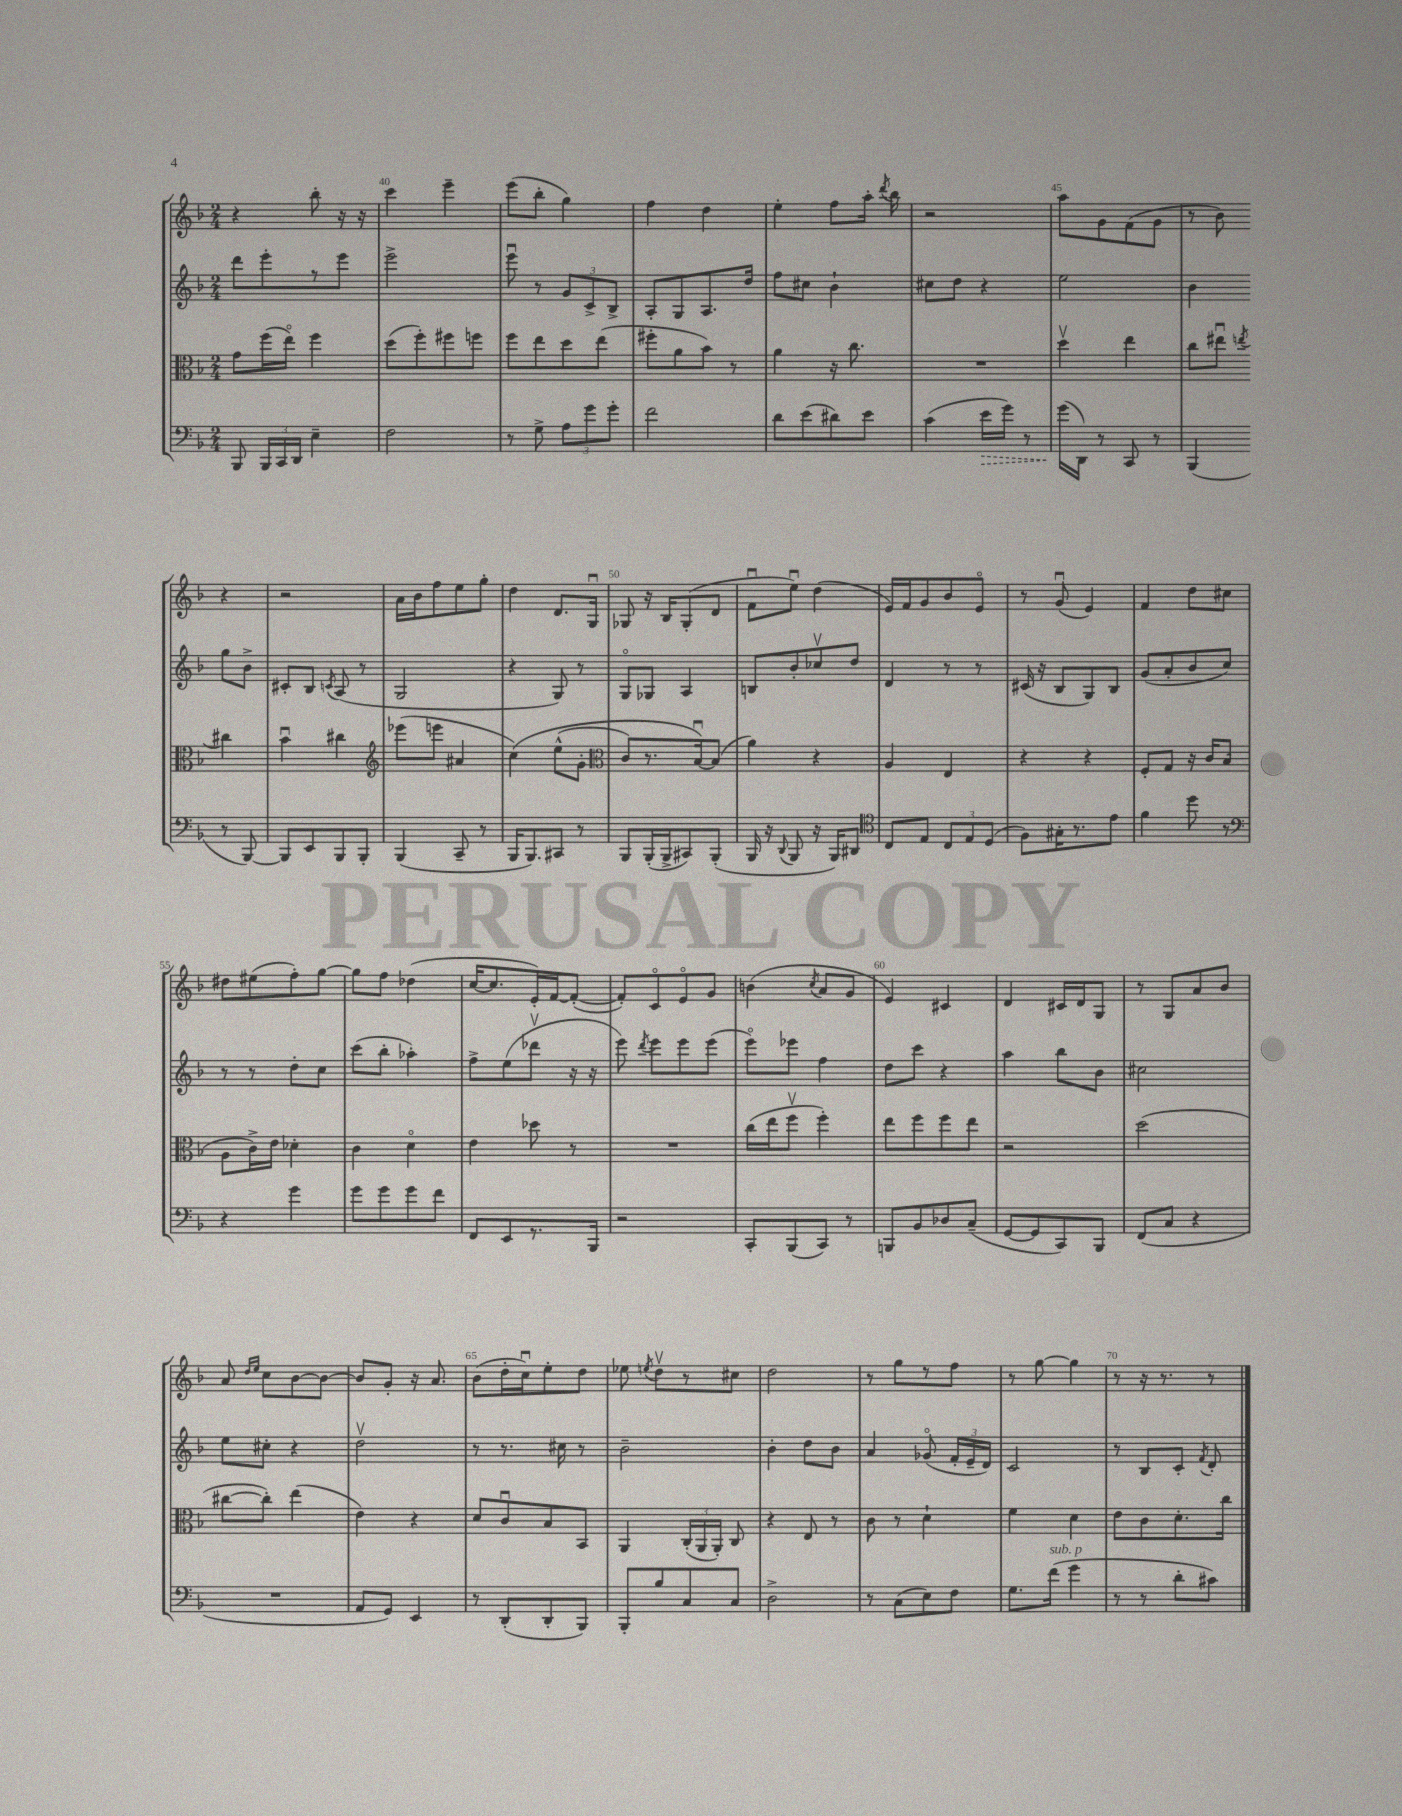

**kern	**kern	**kern	**kern
*staff4	*staff3	*staff2	*staff1
*clefF4	*clefC3	*clefG2	*clefG2
*k[b-]	*k[b-]	*k[b-]	*k[b-]
*M2/4	*M2/4	*M2/4	*M2/4
8BBB-/	8g\L	8ddd\L	4r
24BBB-/LL	(16ff\L	8eee'\	.
24CC/	.	.	.
.	16eeo\JJ)	.	.
24DD/JJ	.	.	.
4E~\	4ff\	8r	8bb-'\
.	.	8eee\J	16r
.	.	.	16r
=	=	=	=
2F\	(8dd\L	2eee^\	4ccc\
.	8ff'\)	.	.
.	8ff#\	.	4eee~\
.	8ff\J	.	.
=	=	=	=
8r	8ff\L	8eeeu\	(8eee\L
8G^\	8ee\	8r	8bb-'\J
12A\L	8dd\	12g/L	4gg\)
12g\	.	12c^/	.
.	(8ee\J	.	.
12g'\J	.	12B-^/J	.
=	=	=	=
2f\	8ff#'\L	8A'/L	4ff\
.	8a\	8G/	.
.	8b-\J)	8.A/	4dd\
.	8r	.	.
.	.	16dd/Jk	.
=	=	=	=
8d\L	4a\	8ff\L	4ee'\
(8e\	.	8cc#\J	.
8d#\)	16r	4b-`\	8ff\L
.	8.cc\	.	.
8e\J	.	.	16aa'\Jk
.	.	.	8qddd/
.	.	.	16bb-\
=	=	=	=
(4c\	2r	8cc#\L	2r
.	.	8dd\J	.
16e\LL	.	4r	.
16g\JJ)	.	.	.
8r	.	.	.
=	=	=	=
(16g\LL	4ddv\	2ee\	8aa\L
16DD\JJ)	.	.	.
8r	.	.	8g\
8CC/	4ee\	.	(8f\
8r	.	.	8g\J
=	=	=	=
(4BBB-/	8cc\L	4b-\	8r
.	8ee#u\J	.	8b-\)
.	8qee/	.	.
8r	4cc#\	8gg\L	4r
[8BBB-/)	.	8b-^\J	.
=	=	=	=
8BBB-/]L	4b-u\	8c#'/L	2r
8EE/	.	8B-/J	.
.	.	8qc/	.
8BBB-/	4cc#\	(8A/	.
8BBB-'/J	.	8r	.
=	=	=	=
*	*clefG2	*	*
(4BBB-/	(8eee-\L	2G/	16a\LL
.	.	.	16b-\J
.	8eee\J	.	8ff\
8CC~/	4a#/	.	8ee\
8r	.	.	8gg'\J
=	=	=	=
16BBB-/LK	&(4cc\)	4r	4dd\
8.BBB-/)	.	.	.
8CC#/J	(8ee^^\L	8G/)	8.d/L
8r	8g'\J	8r	.
.	.	.	16Gu/Jk
=	=	=	=
*	*clefC3	*	*
8BBB-/L	8c/L)	8Go/L	8G-/
(16BBB-'/L	8.r	8G-/J	16r
16BBB-^/J	.	.	16B-/LK
8CC#/)	.	4A/	(8G-'/
.	[16B-u/k&)	.	.
(8BBB-'/J	(8B-/]J	.	8d/J
=	=	=	=
16BBB-/	4a\)	8B/L	8fu\L
16r	.	.	.
8qqDD/	.	.	.
8BBB-/	.	8b-'/	8eeu\J)
16r	4r	8cc-v/	(4dd\
16BBB-/LK)	.	.	.
8DD#/J	.	8dd/J	.
=	=	=	=
*clefC4	*	*	*
8C/L	4A/	4d/	16e/LL)
.	.	.	16f/J
8E/J	.	.	8g/
12C/L	4E/	8r	8b-/
12E/	.	.	.
.	.	8r	8eo/J
(12D/J	.	.	.
=	=	=	=
8F\L)	4r	(16c#/	8r
.	.	16r	.
16G#'\K	.	8B-/L	(8gu/
8.r	.	.	.
.	4r	8G/)	4e/)
8e\J	.	8B-/J	.
=	=	=	=
4f\	8F'/L	(8g/L	4f/
.	8G/J	8a'/	.
8dd\	16r	8b-/	8dd\L
.	16c/LK	.	.
8r	(8B-/J	8cc/J)	8cc#\J
=	=	=	=
*clefF4	*	*	*
4r	8A\L	8r	8dd#\L
.	16c^\L)	8r	(8ee#\
.	16e\JJ	.	.
4g\	4d-'\	8dd'\L	8ff'\)
.	.	8cc\J	[8gg\J
=	=	=	=
8g\L	4c\	(8ccc\L	8gg\]L
8g\	.	8bb-'\J	8ff\J
8g\	4do\	4aa-'\)	(4dd-\
8f\J	.	.	.
=	=	=	=
8FF/L	4e\	8ff^\L	[16cc/LK
.	.	.	8.cc/]
8EE/	.	(8ee\	.
8.r	8dd-\	8ddd-v\J	16e'/L)
.	.	.	[16f/J
.	8r	16r	(8f'/_J
16BBB-/Jk	.	16r	.
=	=	=	=
2r	2r	8eee\)	8f'/]L)
.	.	8qddd/	.
.	.	8eee\L	8co/
.	.	8eee\	8eo/
.	.	(8eee\J	8g/J
=	=	=	=
8CC'/L	(16cc\LL	8eeeo\L)	(4b\
.	16ee\J	.	.
(8BBB-/	8ffv\J	8eee-\J	.
.	.	.	8qcc/
8CC/J)	4ff'\)	4ff\	8a/L
8r	.	.	8g/J
=	=	=	=
8BBB/L	8ee\L	8dd\L	4e/)
8BB-/	8ff\	8ccc\J	.
8D-/	8ff\	4r	4c#/
(8C~/J	8ee\J	.	.
=	=	=	=
[8GG/L	2r	4aa\	4d/
8GG/]	.	.	.
8CC/)	.	8bb-\L	16c#/LL
.	.	.	16d/J
8BBB-/J	.	8b-\J	8G/J
=	=	=	=
(8FF/L	(2dd\	2cc#\	8r
8C/J	.	.	8G/L
4r	.	.	8a/
.	.	.	8b-/J
=	=	=	=
2r	[8cc#\L	8ee\L	8a/
.	.	.	16qqdd/LL
.	.	.	16qqee/JJ
.	8cc#'\]J)	8cc#'\J	8cc\L
.	(4ee\	4r	[8b-\
.	.	.	8b-\_J
=	=	=	=
8AA/L	4e\)	2ddv\	8b-/]L
8GG/J)	.	.	8g'/J
4EE/	4r	.	16r
.	.	.	8.a/
=	=	=	=
8r	8d/L	8r	(8b-\L
(8DD'/L	8cu/	8.r	16dd'\L
.	.	.	16ccu\J)
8DD'/	8B-/	.	8ee'\
.	.	16cc#\	.
8BBB-/J)	8BB-/J	8r	8dd\J
=	=	=	=
8BBB-'/L	4AA/	2b-~\	8ee-\
.	.	.	8qee/
8B-/	.	.	8ddv\L
8C/	(24C'/LL	.	8r
.	24AA/	.	.
.	24AA'/JJ)	.	.
8C/J	8C/	.	8cc#\J
=	=	=	=
2D^\	4r	4b-'\	2dd\
.	8E/	8dd\L	.
.	8r	8b-\J	.
=	=	=	=
8r	8c\	4a/	8r
(8C\L	8r	.	8gg\L
8E\)	4d`\	(8g-o/	8r
8F\J	.	24f'/LL	8ff\J
.	.	24e~/	.
.	.	24d/JJ)	.
=	=	=	=
8.G\L	4f\	2c/	8r
.	.	.	[8gg\
(16f\Jk	.	.	.
4g\	4d\	.	4gg\]
=	=	=	=
8r	8e\L	8r	8r
8r	8c\	8B-/L	16r
.	.	.	8.r
8d'\L	8.d'\	8c'/J	.
.	.	8qf/	.
8c#\J)	.	8d'/	8r
.	16cc\Jk	.	.
==	==	==	==
*-	*-	*-	*-
